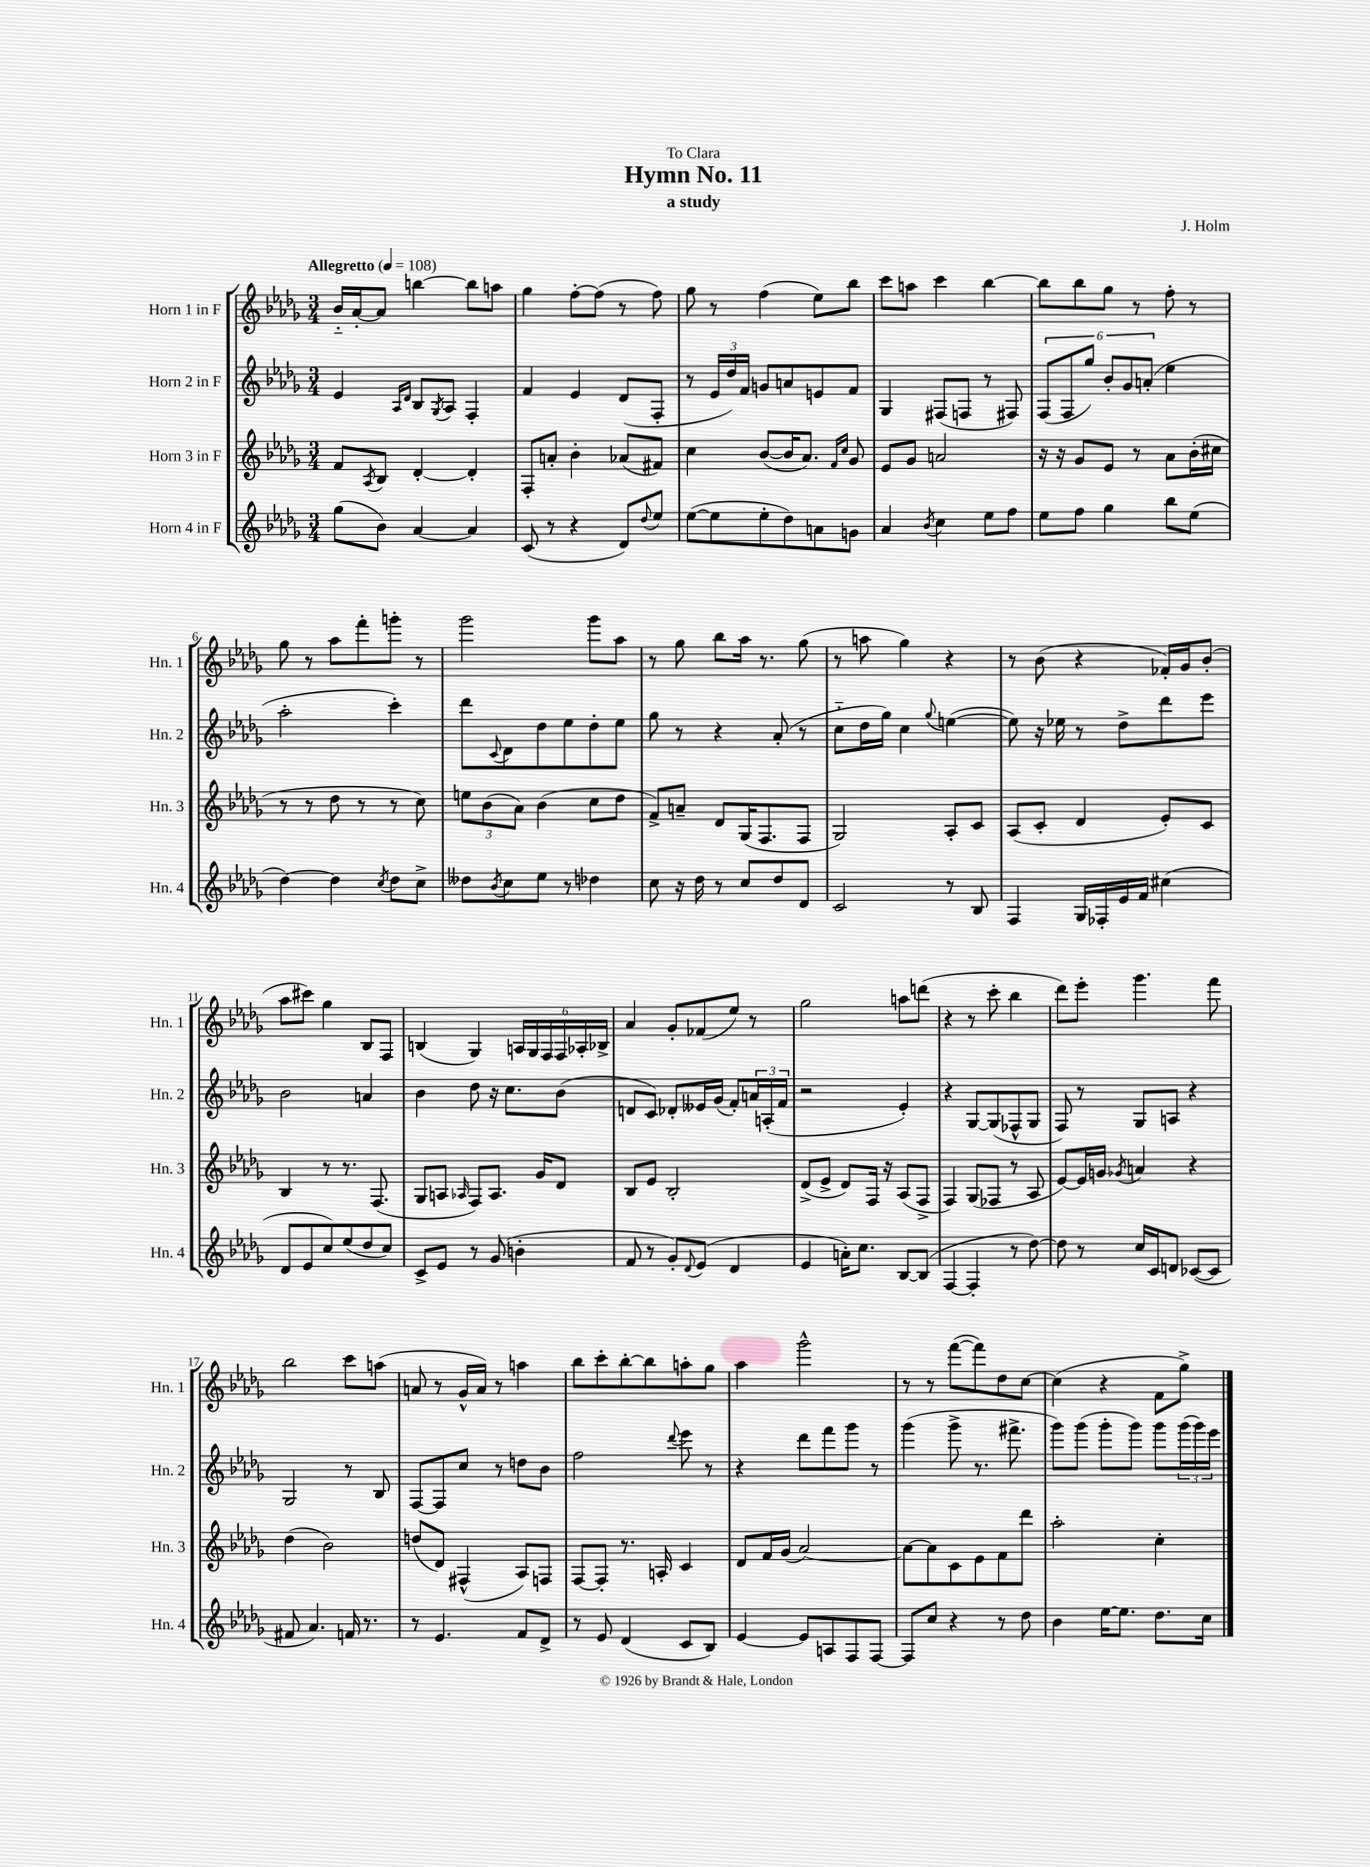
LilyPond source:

\header { title = "Hymn No. 11" composer = "J. Holm" subtitle = "a study" dedication = "To Clara" }
<<
\new StaffGroup <<
\new Staff = "s0" \with { instrumentName = "Horn 1 in F" shortInstrumentName = "Hn. 1" } {
    \clef treble \key des \major \numericTimeSignature \time 3/4 \tempo "Allegretto" 4 = 108
    bes'16-_ aes'16~-. aes'8 b''4~ b''8 a''8 |
    ges''4 f''8~-. f''8( r8 f''8) |
    ges''8 r8 f''4( ees''8) bes''8 |
    c'''8 a''8 c'''4 bes''4~ |
    bes''8 bes''8 ges''8 r8 f''8-. r8 |
    ges''8 r8 aes''8 f'''8-. g'''8-. r8 |
    ges'''2 ges'''8 aes''8 |
    r8 ges''8 bes''8 aes''16 r8. ges''8( |
    r8 a''8 ges''4) r4 |
    r8 bes'8( r4 fes'16-.) ges'16 bes'8-.( |
    aes''8 cis'''8) ges''4 bes8 f8 |
    b4( ges4) \tuplet 6/4 { a16 ges16 f16 f16 aes16-. bes16-> } |
    aes'4 ges'8-. fes'8( ees''8) r8 |
    ges''2 a''8 d'''8( |
    r4 r8 c'''8-. bes''4 |
    des'''8) ees'''8-. ges'''4. f'''8 |
    bes''2 c'''8 a''8( |
    a'8 r8 ges'16-^ a'16) r8 a''4 |
    bes''8 c'''8-. bes''8~-. bes''8 a''8-. ges''8 |
    aes''4 ges'''2-^ |
    r8 r8 f'''8~( f'''8) des''8 c''8~ |
    c''4( r4 f'8 ges''8->) \bar "|." |
}
\new Staff = "s1" \with { instrumentName = "Horn 2 in F" shortInstrumentName = "Hn. 2" } {
    \clef treble \key des \major \numericTimeSignature \time 3/4
    ees'4 \grace { aes16 des'16 } bes8 \acciaccatura { ges8 } aes8 f4-. |
    f'4 ees'4 des'8( f8-. |
    r8 \tuplet 3/2 { ees'16 des''16) f'16 } g'8 a'8 e'8 f'8 |
    ges4 fis8( f8 r8 fis8) |
    \tuplet 6/4 { f8( f8 ges''8) bes'8-. ges'8 a'8-.( } ees''4 |
    aes''2-. c'''4-.) |
    des'''8 \appoggiatura { c'8 } des'8 des''8 ees''8 des''8-. ees''8 |
    ges''8 r8 r4 aes'8-.( r8 |
    c''8-_ des''16 ges''16) c''4 \appoggiatura { ges''8 } e''4~( |
    e''8) r16 ees''16 r8 des''8-> des'''8 ees'''8 |
    bes'2 a'4 |
    bes'4 des''8 r16 c''8. bes'8( |
    d'8 c'8) des'8-. eeses'16 ges'16( f'8-.) \tuplet 3/2 { a'16 a16-.( f'16 } |
    r2 ees'4-.) |
    r4 ges8~ ges8( fes8-^ ges8 |
    f8) r8 ges8 a8 r4 |
    ges2 r8 bes8 |
    f8~ f8 c''8 r8 d''8 bes'8 |
    f''2 \appoggiatura { des'''8 } ees'''8 r8 |
    r4 des'''8 f'''8 ges'''8 r8 |
    ges'''4( ges'''8-> r8. fis'''8.-> |
    ges'''8) ges'''8( ges'''8-. ges'''8) ges'''8 \tuplet 3/2 { ges'''16( ges'''16) ees'''16 } \bar "|." |
}
\new Staff = "s2" \with { instrumentName = "Horn 3 in F" shortInstrumentName = "Hn. 3" } {
    \clef treble \key des \major \numericTimeSignature \time 3/4
    f'8 \acciaccatura { aes8 } bes8 des'4~-. des'4-. |
    f8-. a'8-. bes'4-. aes'8( fis'8) |
    c''4 bes'8~( bes'16 aes'8.) \grace { f'16 c''16 } ges'8 |
    ees'8 ges'8 a'2 |
    r16 r16 ges'8 ees'8 r8 aes'8 bes'16-.( cis''16 |
    r8 r8 des''8 r8 r8 c''8) |
    \tuplet 3/2 { e''8 bes'8( aes'8) } bes'4( c''8 des''8 |
    f'8->) a'8-- des'8 ges16( f8. f8 |
    ges2) aes8-. c'8 |
    aes8( c'8-. des'4 ees'8-.) c'8 |
    bes4 r8 r8. f8.( |
    ges8 a8 \grace { aes16 } f8) aes8. ges'16 des'8 |
    bes8 ees'8 bes2-. |
    des'8->( ees'8-> des'8) f16 r16 aes8( f8-> |
    f4) ges8( fes8 r8 aes8 |
    ees'8~) ees'16 g'16 \acciaccatura { ges'8 } a'4 r4 |
    des''4( bes'2) |
    d''8( des'8) fis4-^( aes8) f8 |
    f8~ f8-. r8. a16-. c'4 |
    des'8 f'16 ges'16( aes'2~) |
    aes'8~ aes'8 c'8 ees'8 f'8 des'''8 |
    aes''2-. c''4-. \bar "|." |
}
\new Staff = "s3" \with { instrumentName = "Horn 4 in F" shortInstrumentName = "Hn. 4" } {
    \clef treble \key des \major \numericTimeSignature \time 3/4
    ges''8( bes'8) aes'4~ aes'4 |
    c'8( r8 r4 des'8) \appoggiatura { des''8 } ees''8 |
    ees''8~( ees''8 ees''8-. des''8) a'8 g'8 |
    aes'4 \acciaccatura { bes'8 } c''4 ees''8 f''8 |
    ees''8 f''8 ges''4 bes''8 ees''8( |
    des''4~) des''4 \acciaccatura { c''8 } des''8 c''8-> |
    deses''8 \acciaccatura { bes'8 } c''8 ees''8 r8 des''4 |
    c''8 r16 des''16 r8 c''8 des''8 des'8 |
    c'2 r8 bes8 |
    f4 ges16 fes16-. ees'16 f'16 cis''4( |
    des'8 ees'8 c''8) ees''8( des''8 c''8) |
    c'8-> ees'8 r8 ges'8( b'4-. |
    f'8 r8 ges'8-.) \appoggiatura { des'8 } ees'8( des'4 |
    ees'4 a'16-.) c''8. bes8~ bes8( |
    f4~ f4-. r8 des''8~) |
    des''8 r8 c''16 c'16 d'8 ces'8~( ces'8 |
    fis'8 aes'4.) f'16 r8. |
    r8 ees'4. f'8 des'8-> |
    r8 ees'8 des'4( c'8 bes8) |
    ees'4~ ees'8 a8 f8 f8~ |
    f8 c''8 r4 r8 des''8 |
    bes'4 ees''16~ ees''8. des''8. c''16 \bar "|." |
}
>>
>>
